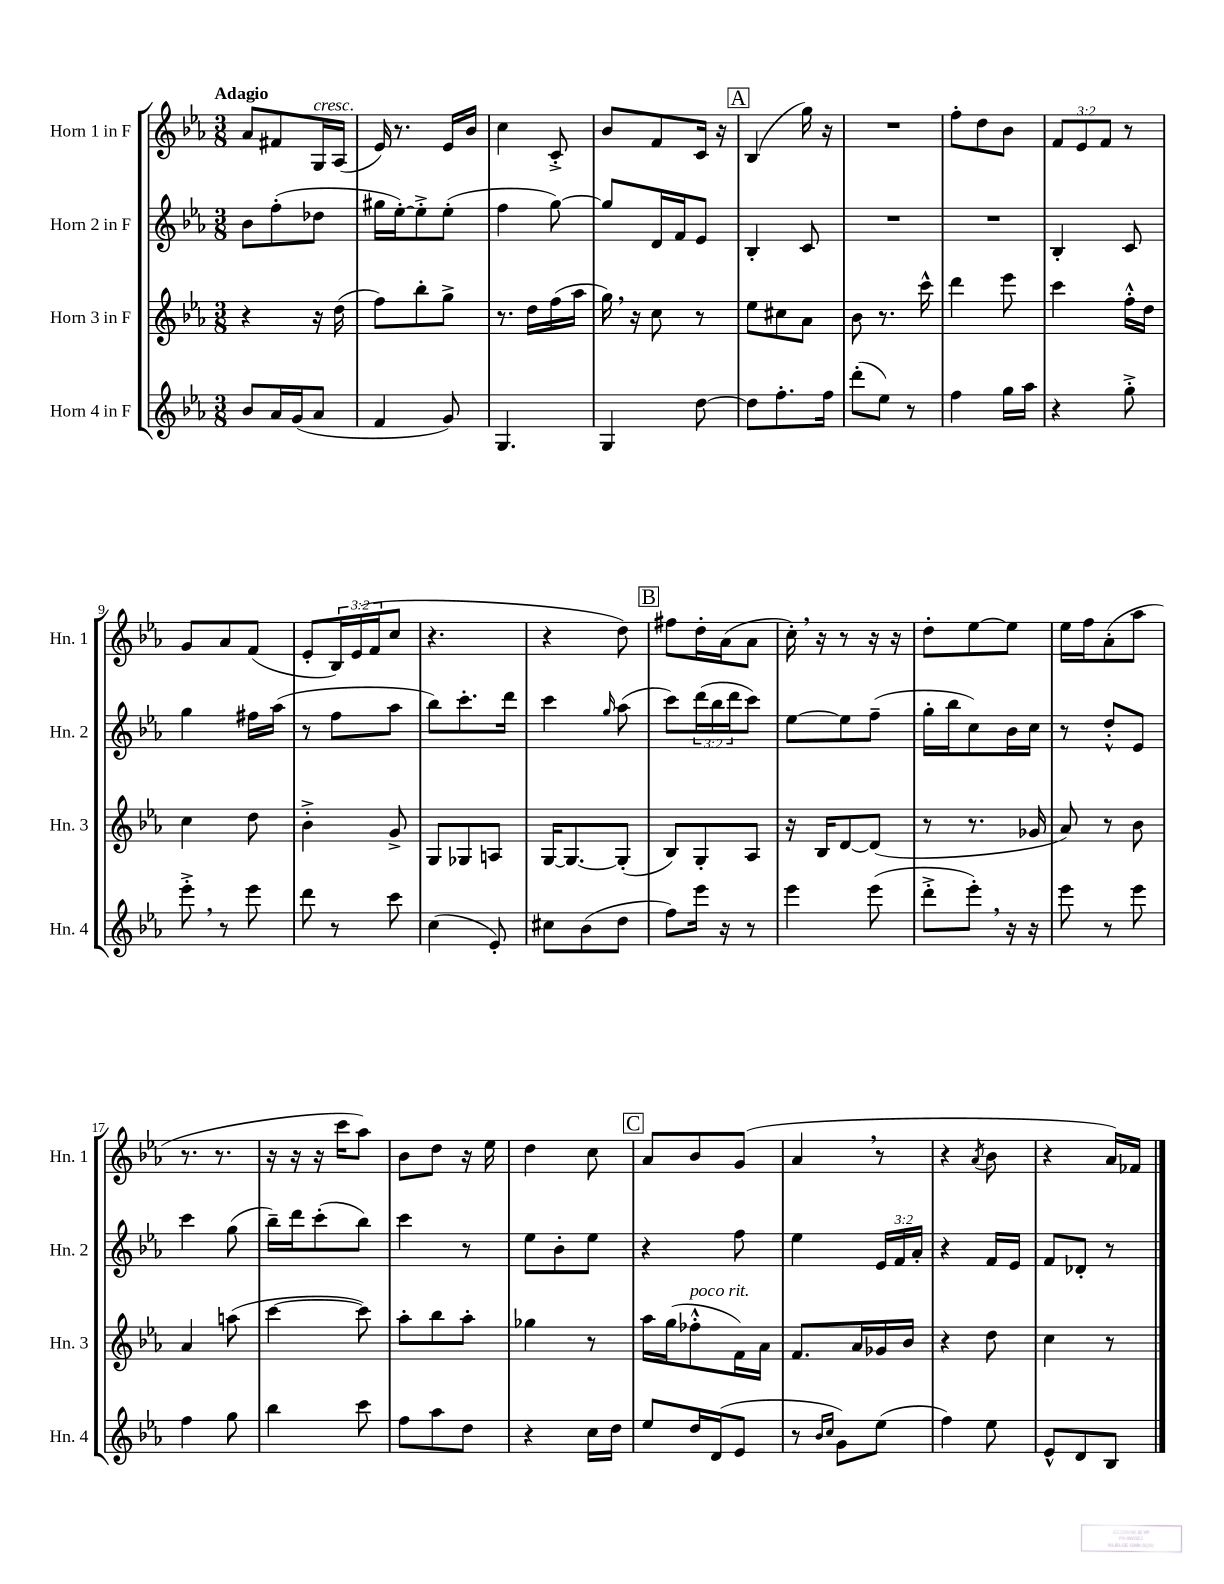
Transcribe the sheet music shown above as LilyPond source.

<<
\new StaffGroup <<
\new Staff = "s0" \with { instrumentName = "Horn 1 in F" shortInstrumentName = "Hn. 1" } {
    \clef treble \key ees \major \numericTimeSignature \time 3/8 \override Staff.TupletNumber.text = #tuplet-number::calc-fraction-text \tempo "Adagio"
    aes'8 fis'8 g16^\markup { \italic "cresc." } aes16( |
    ees'16) r8. ees'16 bes'16 |
    c''4 c'8-.-> |
    bes'8 f'8 c'16 r16 |
    \mark \markup { \box "A" } bes4( g''16) r16 |
    R4. |
    f''8-. d''8 bes'8 |
    \tuplet 3/2 { f'8 ees'8 f'8 } r8 |
    g'8 aes'8 f'8( |
    ees'8-. \tuplet 3/2 { bes16) ees'16( f'16 } c''8 |
    r4. |
    r4 d''8) |
    \mark \markup { \box "B" } fis''8 d''16-. aes'16( aes'8 |
    c''16-.) \breathe r16 r8 r16 r16 |
    d''8-. ees''8~ ees''8 |
    ees''16 f''16 aes'8-.( aes''8 |
    r8. r8. |
    r16 r16 r16 c'''16 aes''8) |
    bes'8 d''8 r16 ees''16 |
    d''4 c''8 |
    \mark \markup { \box "C" } aes'8 bes'8 g'8( |
    aes'4 \breathe r8 |
    r4 \acciaccatura { aes'8 } bes'8 |
    r4 aes'16) fes'16 \bar "|." |
}
\new Staff = "s1" \with { instrumentName = "Horn 2 in F" shortInstrumentName = "Hn. 2" } {
    \clef treble \key ees \major \numericTimeSignature \time 3/8 \override Staff.TupletNumber.text = #tuplet-number::calc-fraction-text
    bes'8 f''8-.( des''8 |
    gis''16 ees''16~-.) ees''8-.-> ees''8-.( |
    f''4 g''8~) |
    g''8 d'16 f'16 ees'8 |
    \mark \markup { \box "A" } bes4-. c'8 |
    R4. |
    R4. |
    bes4-. c'8 |
    g''4 fis''16 aes''16( |
    r8 f''8 aes''8 |
    bes''8) c'''8.-. d'''16 |
    c'''4 \grace { g''16 } aes''8( |
    \mark \markup { \box "B" } c'''8) \tuplet 3/2 { d'''16( bes''16 d'''16 } c'''8) |
    ees''8~ ees''8 f''8--( |
    g''16-. bes''16 c''8) bes'16 c''16 |
    r8 d''8-.-^ ees'8 |
    c'''4 g''8( |
    bes''16--) d'''16 c'''8-.( bes''8) |
    c'''4 r8 |
    ees''8 bes'8-. ees''8 |
    \mark \markup { \box "C" } r4 f''8 |
    ees''4 \tuplet 3/2 { ees'16 f'16 aes'16-. } |
    r4 f'16 ees'16 |
    f'8 des'8-. r8 \bar "|." |
}
\new Staff = "s2" \with { instrumentName = "Horn 3 in F" shortInstrumentName = "Hn. 3" } {
    \clef treble \key ees \major \numericTimeSignature \time 3/8
    r4 r16 d''16( |
    f''8) bes''8-. g''8-> |
    r8. d''16 f''16( aes''16 |
    g''16) \breathe r16 c''8 r8 |
    \mark \markup { \box "A" } ees''8 cis''8 aes'8 |
    bes'8 r8. c'''16-^ |
    d'''4 ees'''8 |
    c'''4 f''16-.-^ d''16 |
    c''4 d''8 |
    bes'4-.-> g'8-> |
    g8 ges8 a8 |
    g16~ g8.~ g8-.( |
    \mark \markup { \box "B" } bes8) g8-. aes8 |
    r16 bes16 d'8~ d'8( |
    r8 r8. ges'16 |
    aes'8) r8 bes'8 |
    aes'4 a''8( |
    c'''4~ c'''8) |
    aes''8-. bes''8 aes''8-. |
    ges''4 r8 |
    \mark \markup { \box "C" } aes''16 g''16( fes''8-.-^^\markup { \italic "poco rit." } f'16) aes'16 |
    f'8. aes'16 ges'16 bes'16 |
    r4 d''8 |
    c''4 r8 \bar "|." |
}
\new Staff = "s3" \with { instrumentName = "Horn 4 in F" shortInstrumentName = "Hn. 4" } {
    \clef treble \key ees \major \numericTimeSignature \time 3/8
    bes'8 aes'16 g'16( aes'8 |
    f'4 g'8) |
    g4. |
    g4 d''8~ |
    \mark \markup { \box "A" } d''8 f''8.-. f''16 |
    d'''8-.( ees''8) r8 |
    f''4 g''16 aes''16 |
    r4 g''8-.-> |
    ees'''8-.-> \breathe r8 ees'''8 |
    d'''8 r8 c'''8 |
    c''4( ees'8-.) |
    cis''8 bes'8( d''8 |
    \mark \markup { \box "B" } f''8) ees'''16 r16 r8 |
    ees'''4 ees'''8( |
    d'''8-.-> ees'''8-.) \breathe r16 r16 |
    ees'''8 r8 ees'''8 |
    f''4 g''8 |
    bes''4 c'''8 |
    f''8 aes''8 d''8 |
    r4 c''16 d''16 |
    \mark \markup { \box "C" } ees''8 d''16 d'16( ees'8 |
    r8 \grace { bes'16 c''16 } g'8) ees''8( |
    f''4) ees''8 |
    ees'8-^ d'8 bes8 \bar "|." |
}
>>
>>
